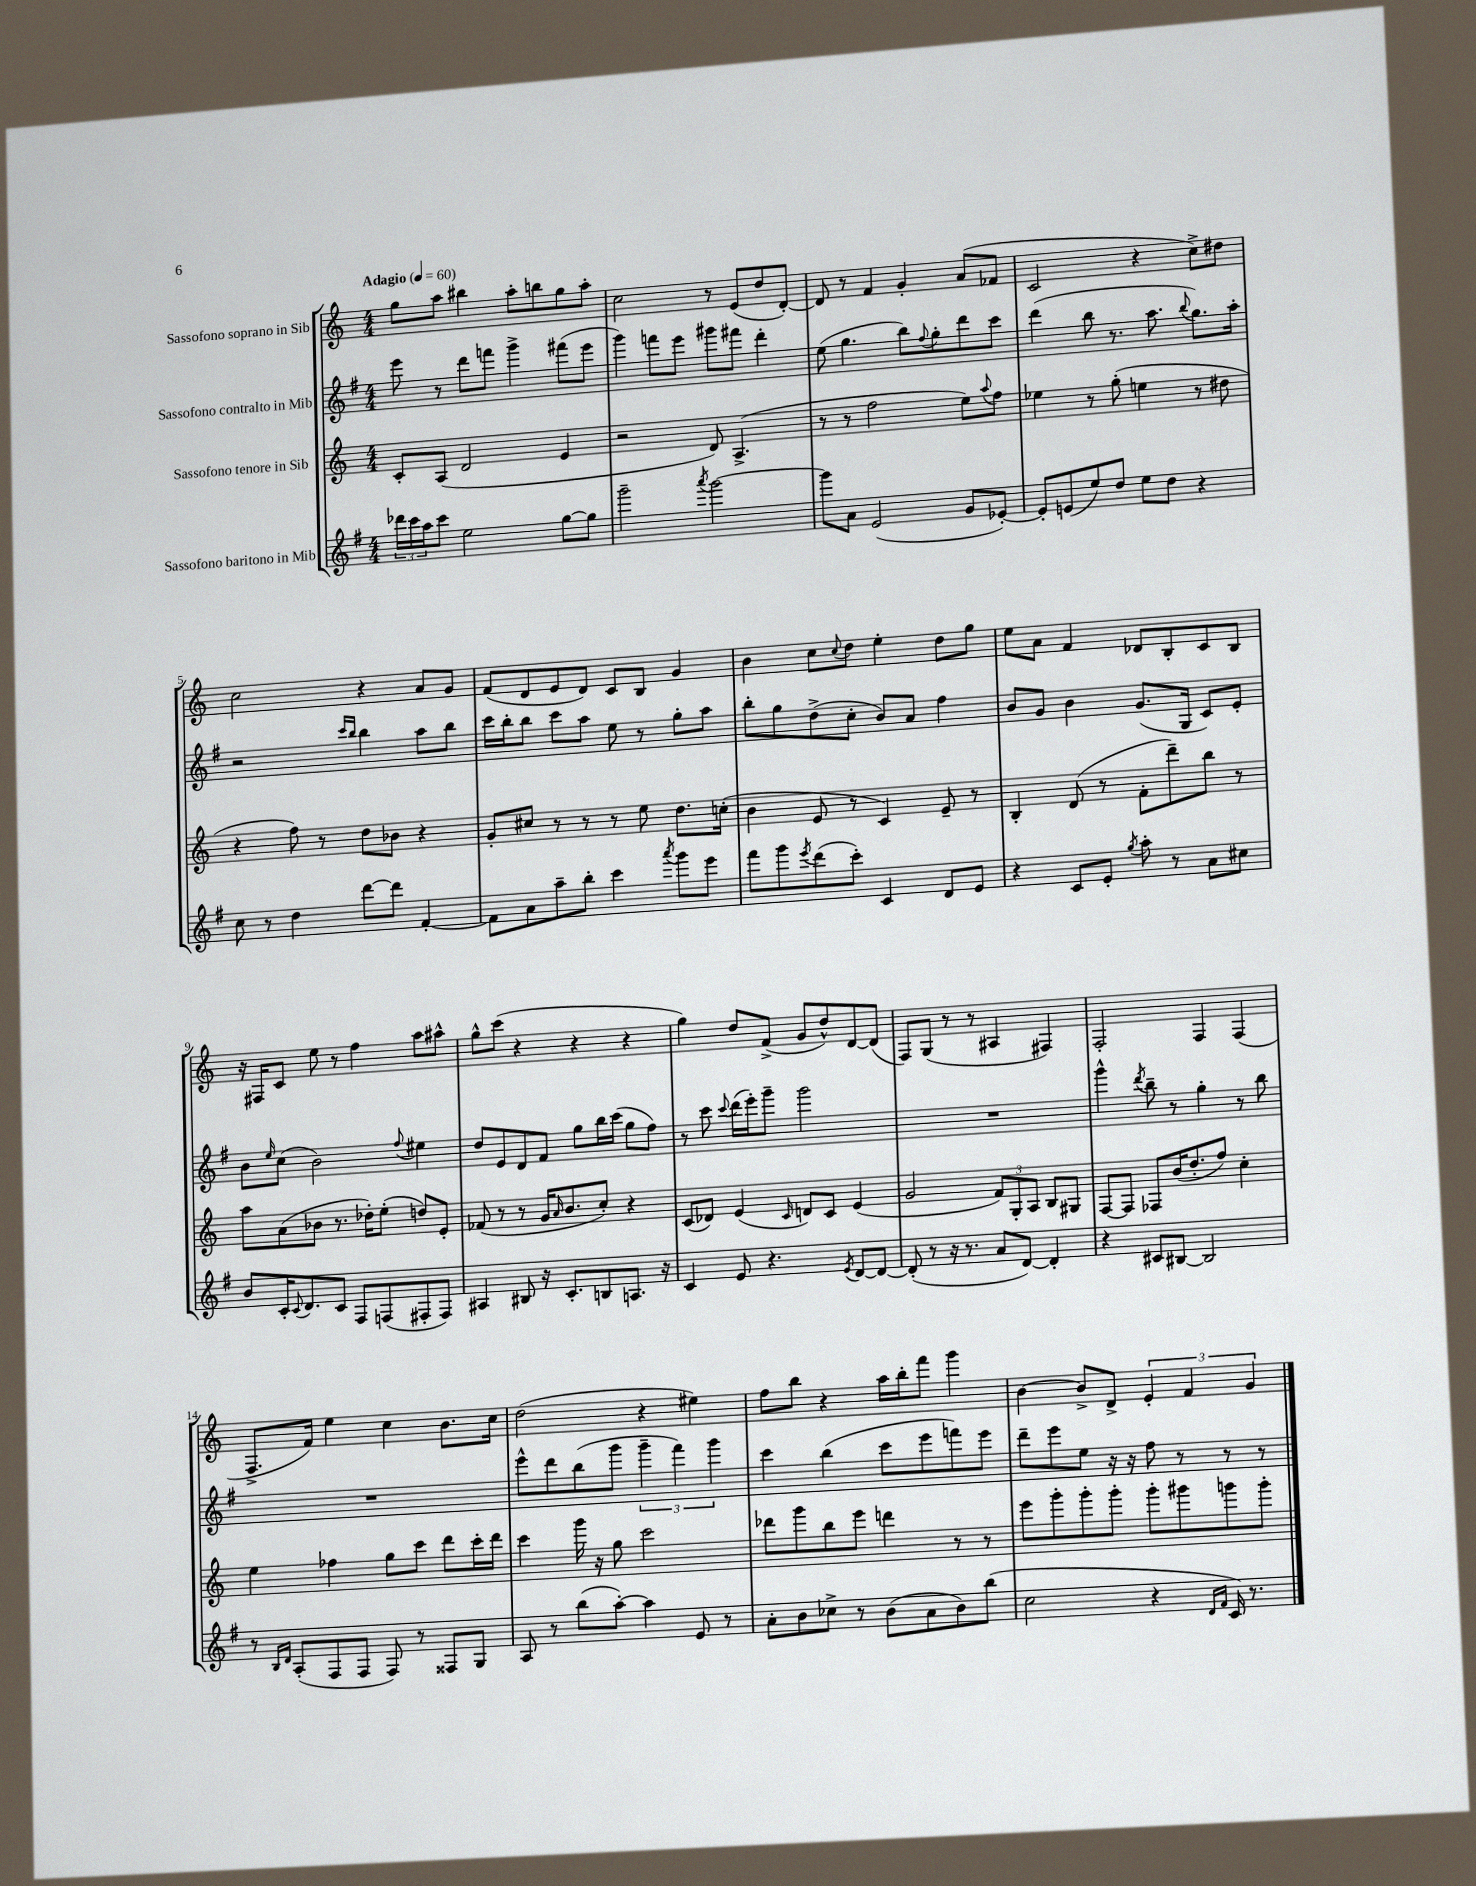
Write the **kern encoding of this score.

**kern	**kern	**kern	**kern
*staff4	*staff3	*staff2	*staff1
*clefG2	*clefG2	*clefG2	*clefG2
*k[f#]	*k[]	*k[f#]	*k[]
*M4/4	*M4/4	*M4/4	*M4/4
*MM60	*MM60	*MM60	*MM60
24ddd-	8c'	8eee	8gg
24ccc	.	.	.
24aa	.	.	.
8ccc	(8A	8r	8aa
2ee	2d	8ddd	4bb#
.	.	8fff	.
.	.	4ggg^	8aa'
.	.	.	8bb
[8gg	4e	(8fff#	8gg
8gg]	.	8eee	8aa'
=	=	=	=
2ggg~	2r	4ggg)	2cc
.	.	8fff	.
.	.	8eee	.
8qaaa	.	.	.
[2ggg	8d)	8ggg#	8r
.	(4.A^	8fff#	(8e
.	.	4ddd'	8dd
.	.	.	[8d')
=	=	=	=
8ggg]	8r	(8ee	8d]
8a	8r	4.gg	8r
(2e	2ff	.	4f
.	.	8bb)	4g'
.	.	8qqff#	.
.	.	8gg'	.
8g	8ee)	8ddd	(8a
.	8qqaa	.	.
[8e-')	8ff	8ccc	8f-
=	=	=	=
8e-']	4ee-	(4ddd	2c
(8e	.	.	.
8ee)	8r	8bb	.
8dd	(8gg'	8.r	.
8ee	4ee	.	4r
.	.	8.aa	.
8dd	.	.	.
.	.	8qqbb	.
4r	8r	8.gg)	8cc^)
.	8dd#	.	8dd#
.	.	16aa'	.
=	=	=	=
8cc	4r	2r	2cc
8r	.	.	.
4dd	8ff)	.	.
.	8r	.	.
.	.	16qqccc	.
.	.	16qqbb	.
[8ddd	8dd	4bb	4r
8ddd]	8b-	.	.
[4f#'	4r	8aa	8a
.	.	8bb	8g
=	=	=	=
8f#]	8g'	16ccc	(8f
.	.	16bb'	.
8a	8cc#	8bb	8d
8aa~	8r	8ccc	8e
8bb'	8r	8aa	8d)
4ccc	8r	8ee	8c
.	8ee	8r	8B
8qaaa	.	.	.
8ggg	8.dd	8gg'	4g
8eee	.	8aa	.
.	(16cc'	.	.
=	=	=	=
8fff#	4b	8bb'	4b
8ggg	.	8gg	.
8qeee	.	.	.
(8ddd	8e	(8dd^	8cc
.	.	.	8qqcc
8ccc')	8r	8cc'	8dd
4c	4c)	8b)	4ee'
.	.	8a	.
8d	8e~	4ff#	8dd
8e	8r	.	8gg
=	=	=	=
4r	4B'	8b	8ee
.	.	8g	8a
8c	(8d	4b	4f
8e'	8r	.	.
8qgg	.	.	.
8aa'	8f'	(8.g	8d-
8r	8ddd~)	.	8B'
.	.	16G	.
8a	8bb	8c)	8c
8cc#	8r	8e'	8B
=	=	=	=
8b	8aa	8b	16r
.	.	.	16F#
.	.	16qqee	.
16c'	(8a	(8cc	8c
8qqc	.	.	.
8.d	.	.	.
.	8b-	2b)	8ee
8c	8.r	.	8r
8F#	.	.	4ff
.	16dd-')	.	.
(8F	(8ee'	.	.
.	.	8qqff#	.
8F#'	8dd)	4ee#	8aa
8F#)	8e'	.	8aa#^^
=	=	=	=
4A#	(8f-	8dd	8gg^^
.	8r	8e	(8ccc
8B#	8r	8d	4r
16r	16g	8f#	.
.	16qqa	.	.
8.c'	8.b	.	.
.	.	8gg	4r
8B	8cc')	16bb	.
.	.	(16ccc	.
8.A	4r	8gg	4r
.	.	8ff#)	.
16r	.	.	.
=	=	=	=
4c	(8c	8r	4gg)
.	8d-)	8ccc	.
.	.	8qqccc	.
8e	(4e	(16ddd	8dd
.	.	16eee')	.
4.r	.	8ggg~	(8f^
.	16qqc	.	.
.	8d)	2ggg	8g
.	8c	.	8dd^^)
8qe	.	.	.
[8d	(4e	.	[8d
8d_	.	.	(8d]
=	=	=	=
(8d']	2g	1r	8F)
8r	.	.	(8G
16r	.	.	8r
8.r	.	.	.
.	.	.	8r
8a	12f)	.	4A#
.	12G'	.	.
[8d)	.	.	.
.	12A	.	.
4d']	8B	.	4F#)
.	8G#	.	.
=	=	=	=
4r	[8F	4ggg^^	2F'
.	8F]	.	.
.	.	8qddd	.
8c#	8F-	8bb~	.
[8B#	(16b	8r	.
.	8.dd'	.	.
2B#]	.	4gg'	4F
.	8ff)	.	.
.	4cc'	8r	(4F
.	.	8bb	.
=	=	=	=
8r	4ee	1r	8.F^
16qqB	.	.	.
16qqd	.	.	.
(8A'	.	.	.
.	.	.	16f)
8F#	4ff-	.	4ee
8F#	.	.	.
8F#)	8gg	.	4cc
8r	8ccc	.	.
8F##	8ddd	.	8.b
8G	16ccc'	.	.
.	16ddd	.	16cc
=	=	=	=
8A	4ccc	8eee^^	(2dd
8r	.	8ddd	.
(8bb	16ggg	(8bb	.
.	16r	.	.
[8aa')	8gg	8ggg	.
4aa]	2ccc	6ggg~	4r
.	.	6fff#)	.
8e	.	.	4ee#)
.	.	6ggg	.
8r	.	.	.
=	=	=	=
8a'	8ddd-	4ccc	8ff
8b	8ggg	.	8bb
8cc-^	8bb	(4bb	4r
8r	8eee	.	.
(8b	4ddd	8ccc	16aa
.	.	.	16bb'
8a	.	8eee	8fff
8b)	8r	8fff)	4ggg
(8bb	8r	8eee	.
=	=	=	=
2cc	8eee	8ddd~	[4b
.	8ggg'	8eee	.
.	8ggg'	8ee	8b^]
.	8ggg'	16r	8d^
.	.	16r	.
4r	8ggg'	8ff#	6e'
.	8ggg#	8r	.
.	.	.	6f
16qqd	.	.	.
16qqf#	.	.	.
16c)	8ggg	8r	.
8.r	.	.	.
.	.	.	6g
.	8ggg'	8r	.
==	==	==	==
*-	*-	*-	*-
